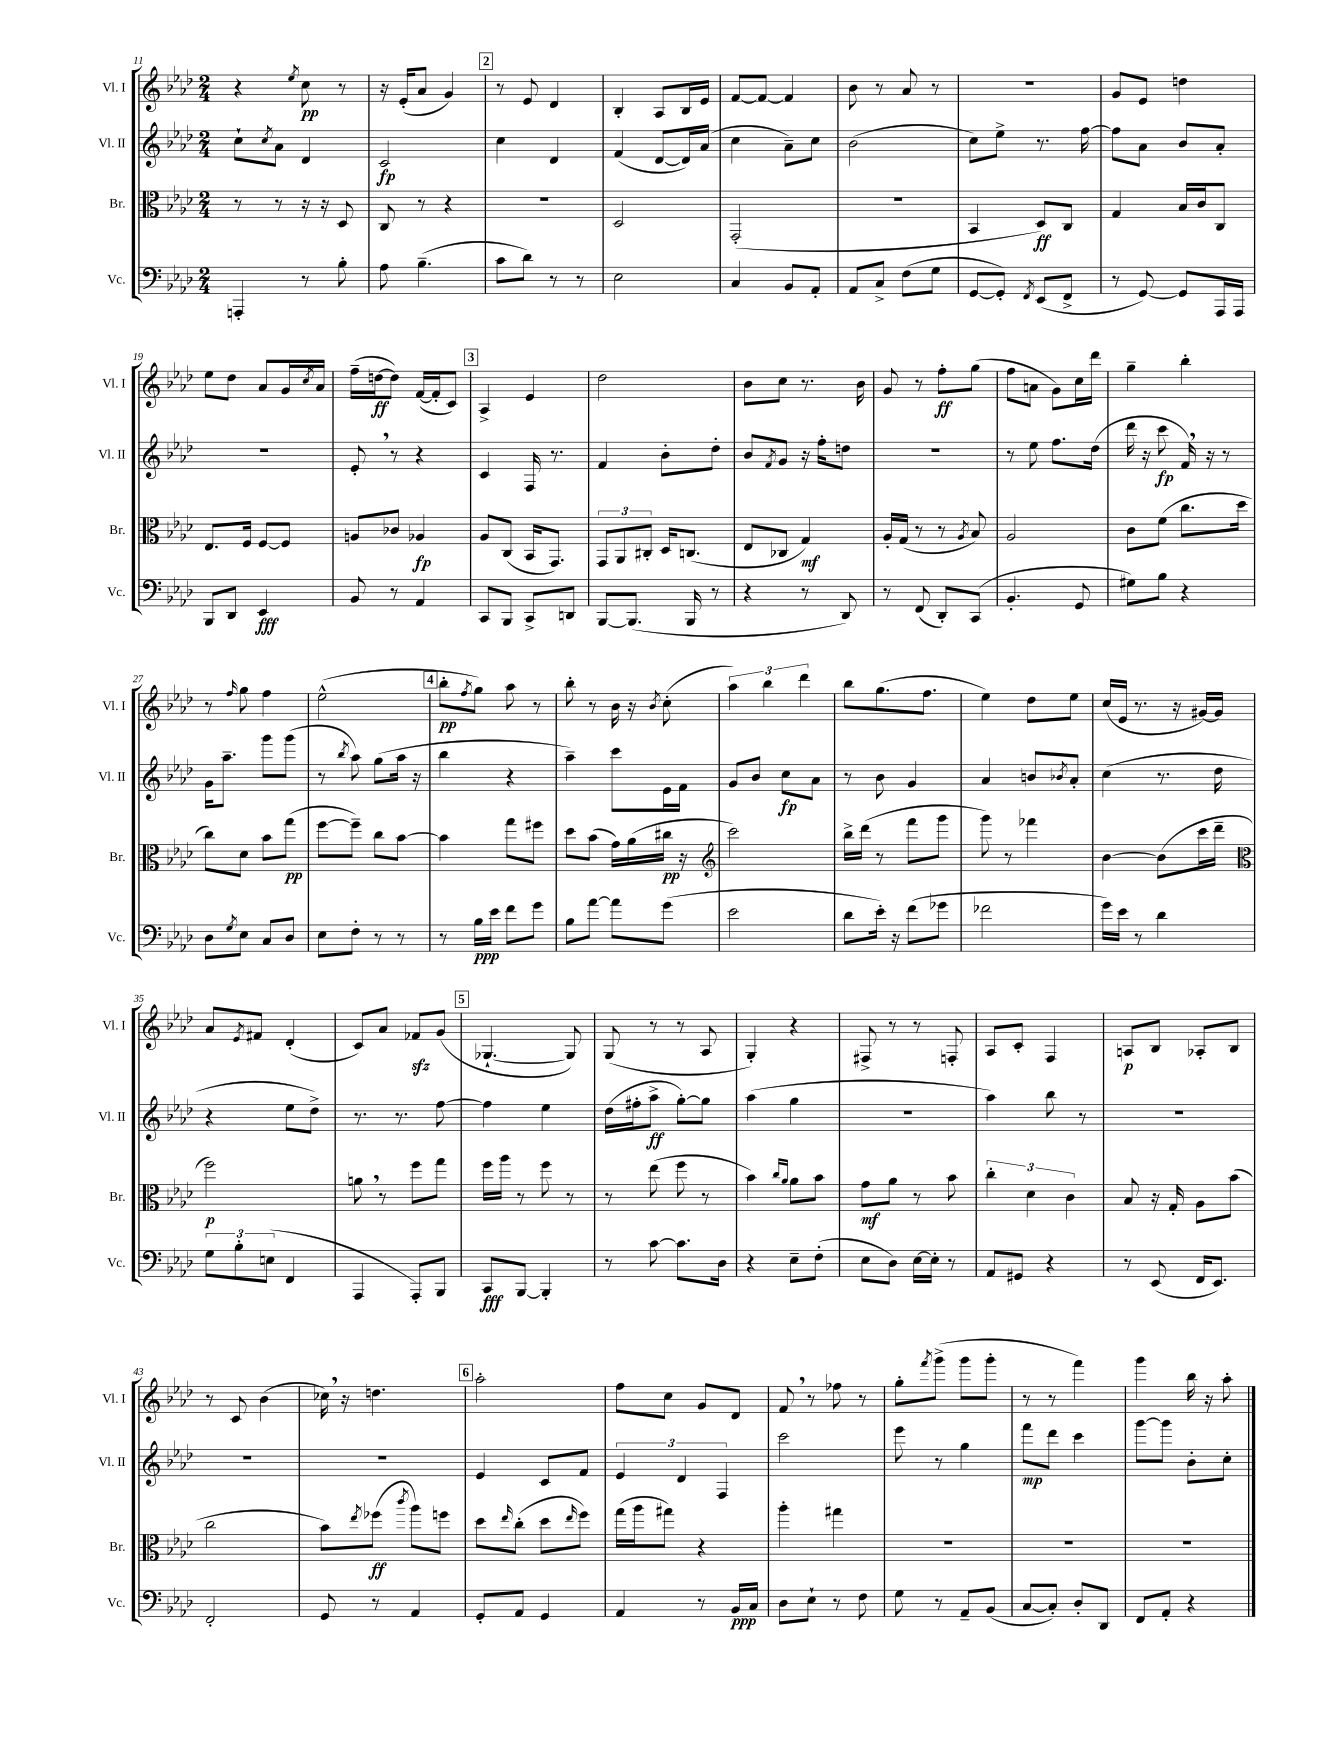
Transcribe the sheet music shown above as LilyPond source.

<<
\new StaffGroup <<
\new Staff = "s0" \with { instrumentName = "Vl. I" shortInstrumentName = "Vl. I" } {
    \clef treble \key aes \major \numericTimeSignature \time 2/4
    r4 \acciaccatura { ees''8 } c''8\pp r8 |
    r16 ees'16-.( aes'8 g'4) |
    \mark \markup { \box "2" } r8 ees'8 des'4 |
    bes4-. aes8 bes16 ees'16 |
    f'8~ f'8~ f'4 |
    bes'8 r8 aes'8 r8 |
    r2 |
    g'8 ees'8 d''4 |
    ees''8 des''8 aes'8 g'16 \acciaccatura { c''8 } aes'16 |
    f''16--( d''16~\ff d''8) f'16~( f'16-. c'8) |
    \mark \markup { \box "3" } aes4-> ees'4 |
    des''2 |
    bes'8 c''8 r8. bes'16 |
    g'8 r8 f''8-.\ff g''8( |
    f''8 a'8 g'8) c''16 des'''16 |
    g''4-- bes''4-. |
    r8 \grace { f''16 } g''8 f''4 |
    ees''2-^( |
    \mark \markup { \box "4" } bes''8-.\pp \acciaccatura { f''8 } g''8) aes''8 r8 |
    bes''8-. r8 bes'16 r16 \acciaccatura { bes'8 } c''8-.( |
    \tuplet 3/2 { aes''4) bes''4 des'''4 } |
    bes''8 g''8.( f''8. |
    ees''4) des''8 ees''8 |
    c''16( ees'16 r8. r16 gis'16~) gis'16 |
    aes'8 \acciaccatura { ees'8 } fis'8 des'4-.( |
    c'8) aes'8 fes'8\sfz g'8( |
    \mark \markup { \box "5" } ges4.~-! ges8) |
    g8( r8 r8 aes8 |
    g4-.) r4 |
    fis8-> r8 r8 f8-. |
    aes8 c'8-. f4 |
    a8\p bes8 aes8-. bes8 |
    r8 c'8 bes'4( |
    ces''16) \breathe r16 d''4. |
    \mark \markup { \box "6" } aes''2-. |
    f''8 c''8 g'8 des'8 |
    f'8 \breathe r8 fes''8 r8 |
    g''8-. \acciaccatura { f'''8 } g'''8->( g'''8 g'''8-. |
    r8 r8 f'''4) |
    g'''4 bes''16 r16 aes''8-. \bar "|." |
}
\new Staff = "s1" \with { instrumentName = "Vl. II" shortInstrumentName = "Vl. II" } {
    \clef treble \key aes \major \numericTimeSignature \time 2/4
    c''8-! \acciaccatura { c''8 } aes'8 des'4 |
    c'2\fp |
    \mark \markup { \box "2" } c''4 des'4 |
    f'4( des'8~ des'16) aes'16( |
    c''4 aes'8--) c''8 |
    bes'2( |
    c''8) ees''8-> r8. f''16~ |
    f''8 aes'8 bes'8 aes'8-. |
    r2 |
    ees'8-. \breathe r8 r4 |
    \mark \markup { \box "3" } c'4 f16 r8. |
    f'4 bes'8-. des''8-. |
    bes'8 \acciaccatura { f'8 } g'8 r16 f''16-. d''8 |
    r2 |
    r8 ees''8 f''8. des''16( |
    des'''16 r16 c'''8\fp f'16) \breathe r16 r8 |
    g'16 aes''8.-- g'''8 g'''8( |
    r8 \acciaccatura { bes''8 } aes''8) g''8( aes''16 r16 |
    \mark \markup { \box "4" } bes''4 r4 |
    aes''4--) c'''8 ees'16 f'16 |
    g'8 bes'8 c''8\fp aes'8 |
    r8 bes'8 g'4 |
    aes'4 b'8 \acciaccatura { bes'8 } aes'8-. |
    c''4( r8. des''16 |
    r4 ees''8 des''8->) |
    r8. r8. f''8~ |
    \mark \markup { \box "5" } f''4 ees''4 |
    des''16( fis''16-. aes''8->\ff g''8~-.) g''8 |
    aes''4( g''4 |
    R2 |
    aes''4) bes''8 r8 |
    R2 |
    R2 |
    R2 |
    \mark \markup { \box "6" } ees'4 c'8 f'8 |
    \tuplet 3/2 { ees'4 des'4 f4 } |
    c'''2 |
    ees'''8 r8 g''4 |
    f'''8\mp des'''8 c'''4 |
    g'''8~ g'''8 bes'8-. c''8-. \bar "|." |
}
\new Staff = "s2" \with { instrumentName = "Br." shortInstrumentName = "Br." } {
    \clef alto \key aes \major \numericTimeSignature \time 2/4
    r8 r8 r16 r16 des8 |
    c8 r8 r4 |
    \mark \markup { \box "2" } r2 |
    des2 |
    g,2-.( |
    R2 |
    bes,4 des8\ff) c8 |
    g4 bes16 c'16 c8 |
    ees8. f16 f8~ f8 |
    a8 ces'8 aes4\fp |
    \mark \markup { \box "3" } aes8 c8( bes,16 g,8.) |
    \tuplet 3/2 { g,8 aes,8 cis8-. } des16 c8.( |
    ees8 ces8 g4\mf) |
    aes16-. g16( r8 r8 \acciaccatura { aes8 } bes8) |
    aes2 |
    c'8 f'8( c''8. des''16 |
    c''8) des'8 bes'8 g''8\pp( |
    f''8~ f''8--) c''8 bes'8~ |
    \mark \markup { \box "4" } bes'4 g''8 fis''8 |
    des''8 bes'8( g'16) aes'16( cis''16\pp r16 |
    \clef treble c'''2) |
    bes''16-> des'''16( r8 f'''8 g'''8 |
    g'''8) r8 fes'''4 |
    bes'4~ bes'8( c'''16 des'''16-- |
    \clef alto f''2\p) |
    a'8 \breathe r8 f''8 g''8 |
    \mark \markup { \box "5" } f''16 aes''16 r8 f''8 r8 |
    r8 ees''8( f''8 r8 |
    bes'4) \grace { c''16 aes'16 } aes'8 bes'8 |
    g'8\mf aes'8 r8 bes'8 |
    \tuplet 3/2 { c''4-. des'4 c'4 } |
    bes8 r16 g16-. aes8 bes'8( |
    c''2 |
    bes'8) \acciaccatura { ees''8 } fes''8\ff( \acciaccatura { c'''8 } aes''8) f''8 |
    \mark \markup { \box "6" } des''8 \grace { ees''16 } c''8-.( des''8 \grace { ees''16 } f''8) |
    g''16( aes''16 gis''8) r4 |
    aes''4-. gis''4 |
    R2 |
    R2 |
    R2 \bar "|." |
}
\new Staff = "s3" \with { instrumentName = "Vc." shortInstrumentName = "Vc." } {
    \clef bass \key aes \major \numericTimeSignature \time 2/4
    a,,4-. r8 bes8-. |
    aes8 bes4.--( |
    \mark \markup { \box "2" } c'8 des'8) r8 r8 |
    ees2 |
    c4 bes,8 aes,8-. |
    aes,8 c8-> f8( g8 |
    g,8~ g,8-.) \acciaccatura { f,8 } ees,8( f,8-> |
    r8 g,8~) g,8 aes,,16 aes,,16 |
    bes,,8 des,8 ees,4\fff |
    bes,8 r8 aes,4 |
    \mark \markup { \box "3" } c,8 bes,,8 c,8-> d,8 |
    bes,,8~ bes,,8.( bes,,16 r8 |
    r4 r8 des,8) |
    r8 f,8( des,8-.) c,8( |
    bes,4.-. g,8 |
    gis8) bes8 r4 |
    des8 \acciaccatura { g8 } ees8 c8 des8 |
    ees8 f8-. r8 r8 |
    \mark \markup { \box "4" } r8 bes16\ppp ees'16 f'8 g'8 |
    bes8 aes'8~ aes'8 g'8( |
    ees'2 |
    des'8 ees'16-.) r16 f'8( ges'8 |
    fes'2 |
    g'16) ees'16 r8 des'4 |
    \tuplet 3/2 { g8 bes8-. e8( } f,4 |
    aes,,4 aes,,8-.) bes,,8 |
    \mark \markup { \box "5" } c,8\fff bes,,8~ bes,,4-. |
    r8 c'8~ c'8. des16 |
    r4 ees8-- f8-.( |
    ees8 des8) ees16~ ees16-. r8 |
    aes,8 gis,8 r4 |
    r8 ees,8( f,16 ees,8.) |
    f,2-. |
    g,8 r8 aes,4 |
    \mark \markup { \box "6" } g,8-. aes,8 g,4 |
    aes,4 r8 bes,16\ppp c16 |
    des8 ees8-! r8 f8 |
    g8 r8 aes,8-- bes,8( |
    c8~ c8-.) des8-. des,8 |
    f,8 aes,8-. r4 \bar "|." |
}
>>
>>
\layout { \context { \Score currentBarNumber = #11 } }
